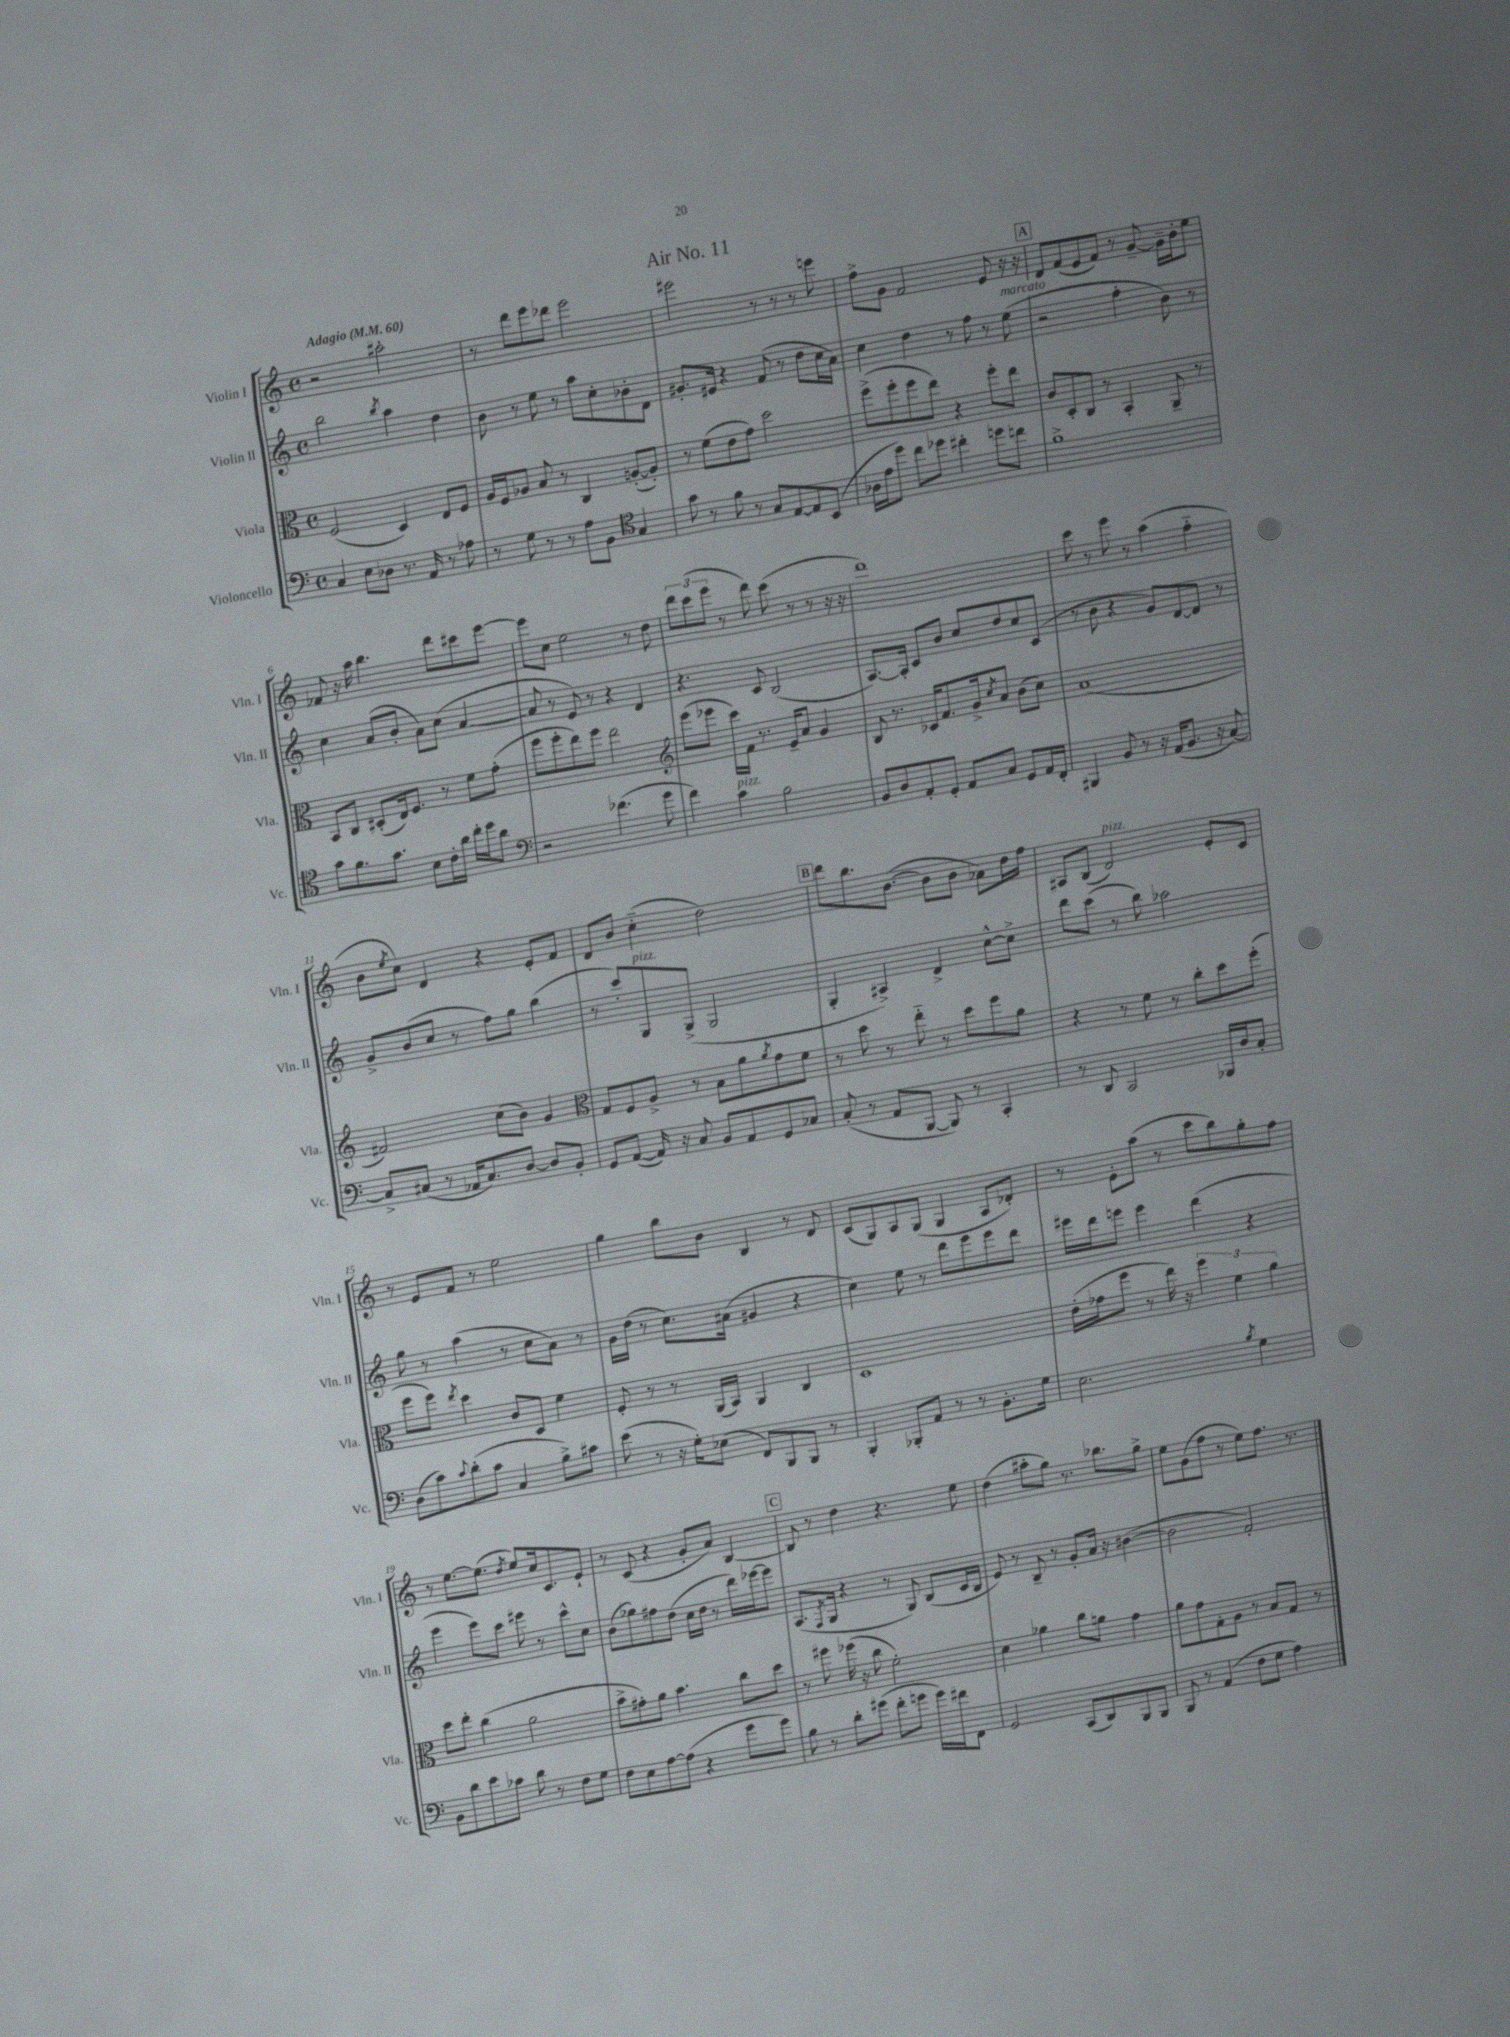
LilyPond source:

\header { title = "Air No. 11" }
<<
\new StaffGroup <<
\new Staff = "s0" \with { instrumentName = "Violin I" shortInstrumentName = "Vln. I" } {
    \clef treble \key c \major \defaultTimeSignature \time 4/4 \tempo "Adagio" 4 = 60
    r2 ais''2-. |
    r8 d'''8 e'''8 des'''8 e'''2 |
    eis'''2 r8 r8 r8 e'''8 |
    f''8-> g'8 f'2 e'8 r16 r16 |
    \mark \markup { \box "A" } d'8 f'8( e'8 f'8) r8 g'8~-- g'16-- b'16-. e''8 |
    fes'8 r16 a''16 b''4. d'''8 cis'''8 e'''8~ |
    e'''8 c''8 e''2 r8 d''8 |
    \tuplet 3/2 { d'''8 c'''8( e'''8 } r8 d'''8) c'''8( r8 r8 r16 r16 |
    d'''1) |
    c'''8 r8 e'''8 r8 a''4( f''4-_ |
    b'8 \acciaccatura { e''8 } c''8) d'4 r4 e'8-. f'8 |
    d'8 b'8 c''4-_( d''2) |
    \mark \markup { \box "B" } d'''8 b''8. b'8.~( b'8 b'8 aes'8) d''16 f''16 |
    ais8 b8( d'2^\markup { \italic "pizz." }) e'8-. c'8 |
    r8 e'8 f'8 r8 e''2 |
    g''4 b''8 b'8 b4 r8 d'8 |
    c'8( g8) a8 g8( g4 a8 des'8-.) |
    r8 e'8-. a''8( r8 c'''8 b''8) g''8-. f''8 |
    r8 e''8.~ e''8.( \acciaccatura { d''8 } e''8) c''16 c'8. e'8-! |
    r8 c'8( r4 g'8-. a'8) b4~ |
    \mark \markup { \box "C" } b8 r8 d''4 r4. e''8 |
    d''4( ais''8-. g''8) r8. bes''8. g''8-> |
    e''8 g'8( f''8 r8 e''8) f''8. r8. \bar "|." |
}
\new Staff = "s1" \with { instrumentName = "Violin II" shortInstrumentName = "Vln. II" } {
    \clef treble \key c \major \defaultTimeSignature \time 4/4
    b''2 \acciaccatura { b''8 } a''4 d''4 |
    b'8 r8 e''8 r8 a''8 c''8-. bes'8-. d'8 |
    gis'8.-. eis'16 r4 f'8( r8 d''8 c''16 a'16) |
    c''4 d''4 r8 f''8 r8 e''8^\markup { \italic "marcato" }( |
    \mark \markup { \box "A" } r2 f''4-. b'8) r8 |
    c''4 a'8( b'8-. a'8) c''8( a'4~ |
    a'8 r8 e'8) r8 r4 d'4 |
    r4. c'8 b2( |
    a8.~) a16-. c'8 b'8 c''8 d''8 c''8 c'8( |
    r8 b'8 r4 g'8) d'8~ d'8 r8 |
    g'8-> b'8( c''8 r8 f''8) g''8 b''4( |
    r8 c'''8-.) g8^\markup { \italic "pizz." } g8->( g2 |
    \mark \markup { \box "B" } g4-. ais4->) d'4-> c''8~-^ c''8-> |
    d'''8 c'''8( r8 b''8) aes''2 |
    g''8 r8 a''4( r8 c''8 a'8) r8 |
    g'16 d''16( r8 c''8.) ais'16( gis'4 r4 |
    c''4) e''8 r8 d'''8 e'''8 e'''8 d'''8 |
    eis'''16 d'''16 e'''8 e'''4 d'''4( r4 |
    e'''4 e'''8) c'''8 eis'''8 r8 c'''8-^ c''8 |
    b'8( ges''8) fis''8 d''8( c''16 d''16 r8 d'''16) ees'''16~ ees'''8 |
    \mark \markup { \box "C" } a8.( \acciaccatura { f8 } g16 r4 r8 g8) b8( c'16 b16 |
    e'8) r8 b8-- r8 g'8-. a'16 r16 bis'4~( |
    bis'2 f'2-.) \bar "|." |
}
\new Staff = "s2" \with { instrumentName = "Viola" shortInstrumentName = "Vla." } {
    \clef alto \key c \major \defaultTimeSignature \time 4/4
    f2( d4) e8 f8 |
    a16 f16 aes8 b8 r8 c4 a8~-.( a8-.) |
    r8 f'8( e'8 g'8) d''2 |
    f''8->( f''8-. f''8 e''8) r4 f''8-. e''8 |
    \mark \markup { \box "A" } c'8 d8-. c8 r8 b,4-. a,8-- r8 |
    b,8 c8 dis8-.( e16) f8. r8 f'8 g'8-.( |
    f''8 f''8-. e''8) f''8 e''2 |
    \clef treble e'''8( ees'''8 c'''16) f'16 r8. e'16-- a'8 g'4 |
    b8 r8. ces'16 f'8. g'16-> \acciaccatura { c''8 } a'8 b'8( c''8) |
    a'1( |
    fis'2) c''8( b'8) g'4 |
    \clef alto g8 f8 a8-> r8 b8 a'8 \acciaccatura { a'8 } g'8 f'8 |
    \mark \markup { \box "B" } r8 d''8 r8 e''8-_ r8 d''8 f''8 a'8 |
    r4 r8 f'8 r8 c''8-. d''8 f''8-.( |
    f''8 f''8) \acciaccatura { e''8 } d''4 c'8 d8 f'4 |
    f8-. r8 r8 a,16( b,16) a,4 c4 |
    d1 |
    e'16-.( ges'16 f''8 r8 e''16) r16 \tuplet 3/2 { f''4 f'4 a'4 } |
    d''8 e''8-. c''4( a'2 |
    b'8-> gis'8-.) a'8 b'4. c''8 d''8 |
    \mark \markup { \box "C" } r8 fis''8 fes''16( r16 c''8 f'2-.) |
    d'4 aes'4 c''8 a'8 g'4 |
    a'8 g'8 g8-. a8 r8 b8 g8 r8 \bar "|." |
}
\new Staff = "s3" \with { instrumentName = "Violoncello" shortInstrumentName = "Vc." } {
    \clef bass \key c \major \defaultTimeSignature \time 4/4
    c4 e8 des8 r8. a,16 r8 aes8 |
    r8 g8 r8 r8 a8 b,8 \clef tenor g4 |
    g'8 r8 f'8 r8 g8 e8~ e8 b,8( |
    aes16 e'16 d''8) c''8 des''8 cis''4-. d''8 c''8 |
    \mark \markup { \box "A" } f'1-> |
    g'8 f'8. g'8. b8 c'16-. a'16 c''16-. d''16 a'8 |
    \clef bass r2 fes'4.( g'8 |
    f'4) c'4^\markup { \italic "pizz." } b2 |
    b,8 d8 a,8-. g,8-. a,8 c8 g,8 a,16 f,16-. |
    bis,,4 b,8 r8 r16 a,16( b,8. r16 c8~) |
    c8-> cis8( r8 aes,16 cis8.) d8~ d8 b,8-. |
    g,8 a,8~( a,16) r16 c8 b,8 a,8 g,8 ces8 |
    \mark \markup { \box "B" } c8-.( r8 a,8 b,,8~ b,,8) r8 c,4-. |
    r8 d,8 c,2 bes,,16 d16 c8-. |
    d8( c'8) \appoggiatura { c'8 } d'8-.( c'8 c4 b8->) cis'8 |
    e'8( r8 r16 g16-.) ees8( f,8) b,,8 b,,8 r8 |
    b,,4-. bes,,8-. a,8 r8 r8 b,8.-. g16 |
    e2. \acciaccatura { b8 } g4 |
    b,8 d'8 e'8 ces'8 d'8 r8 f8 g8 |
    f8 e8 a8~ a8( r4 g'8 g'8) |
    \mark \markup { \box "C" } b8 r8 d'8-. gis'8( f'8-. g'8 g'16) fis'16 f,8 |
    g,2 c,8( d,8) b,,8 b,,8 |
    b,,8 r8 a,4( f8 g8 a4) \bar "|." |
}
>>
>>
